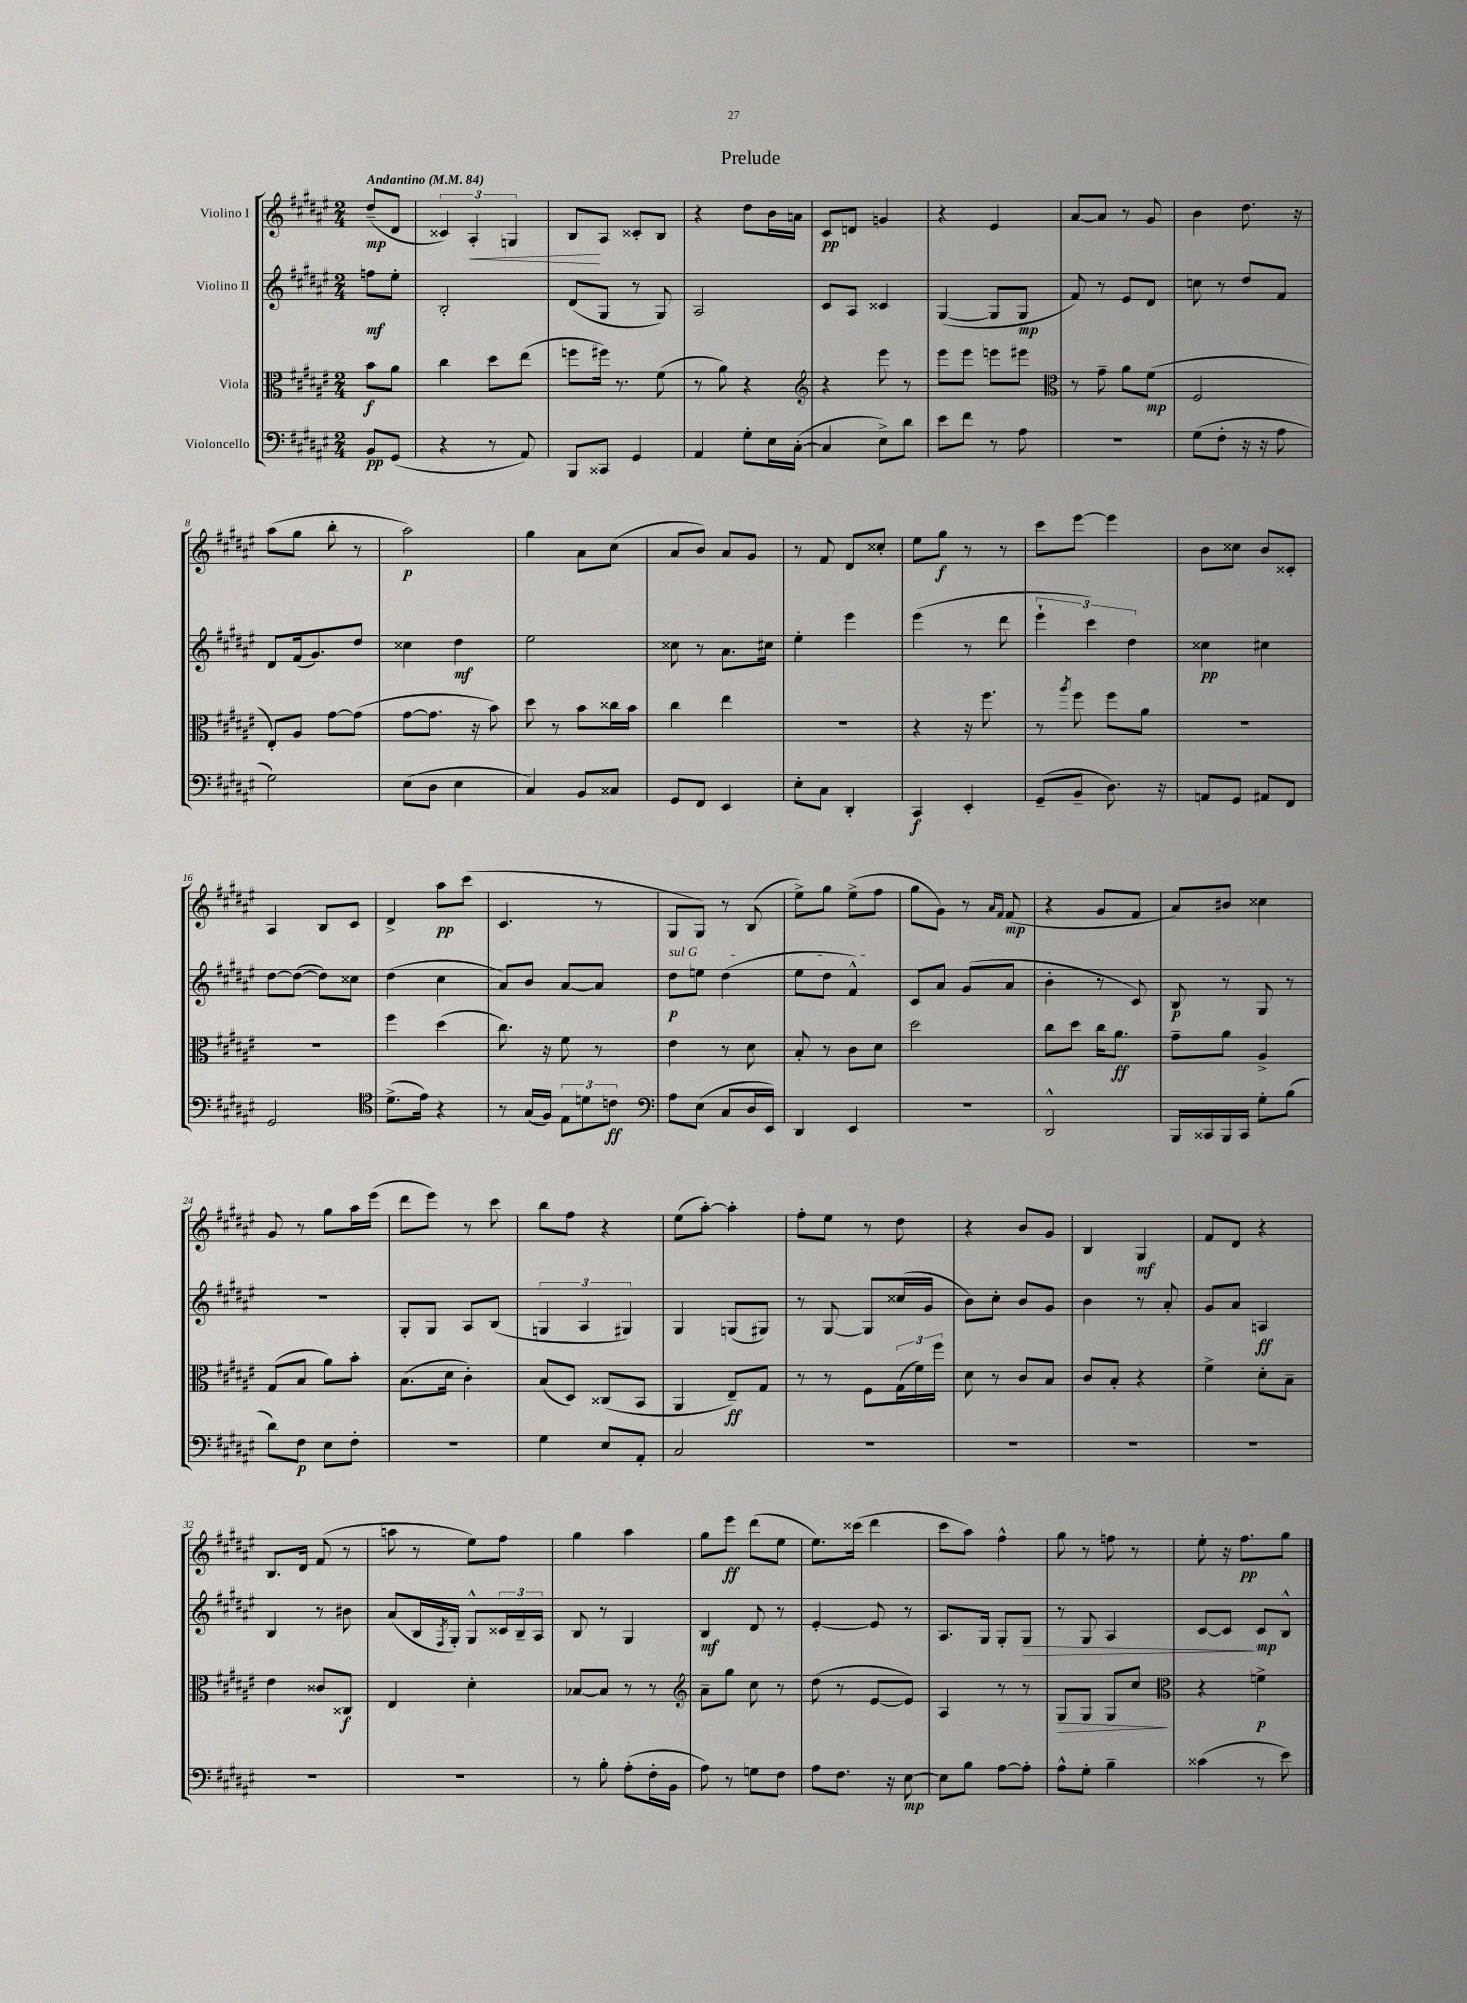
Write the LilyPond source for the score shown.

\header { title = "Prelude" }
<<
\new StaffGroup <<
\new Staff = "s0" \with { instrumentName = "Violino I" } {
    \clef treble \key fis \major \numericTimeSignature \time 2/4 \partial 4 \tempo "Andantino" 4 = 84
    dis''8--\mp( dis'8 |
    \tuplet 3/2 { cisis'4) ais4-.\< g4 } |
    b8\! ais8 cisis'8-. b8 |
    r4 dis''8 b'16 a'16 |
    cis'8\pp d'8 g'4 |
    r4 eis'4 |
    ais'8~ ais'8 r8 gis'8 |
    b'4 dis''8. r16 |
    ais''8( gis''8 b''8-. r8 |
    ais''2\p) |
    gis''4 ais'8 cis''8( |
    ais'8 b'8) ais'8 gis'8 |
    r8 fis'8 dis'8 cisis''8-. |
    eis''8 gis''8\f r8 r8 |
    cis'''8 eis'''8~ eis'''4 |
    b'8 cisis''8 b'8 cisis'8-. |
    ais4 b8 cis'8 |
    dis'4-> ais''8\pp cis'''8( |
    cis'4. r8 |
    gis8 gis8) r8 b8( |
    eis''8->) gis''8 eis''8->( fis''8 |
    gis''8 gis'8) r8 \grace { ais'16 fis'16 } fis'8\mp( |
    r4 gis'8 fis'8 |
    ais'8) bis'8 cisis''4 |
    gis'8 r8 gis''8 ais''16 eis'''16( |
    dis'''8 eis'''8) r8 cis'''8 |
    b''8 fis''8 r4 |
    eis''8( ais''8~-.) ais''4-. |
    fis''8-. eis''8 r8 dis''8 |
    r4 b'8 gis'8 |
    b4 gis4\mf |
    fis'8 dis'8 r4 |
    b8. dis'16 fis'8( r8 |
    a''8 r8 eis''8) fis''8 |
    gis''4 ais''4 |
    gis''8 eis'''8\ff dis'''8( eis''8 |
    eis''8.) cisis'''16( dis'''4 |
    cis'''8 ais''8) fis''4-^ |
    gis''8 r8 f''8 r8 |
    eis''8-. r16 fis''8.\pp gis''8 \bar "|." |
}
\new Staff = "s1" \with { instrumentName = "Violino II" } {
    \clef treble \key fis \major \numericTimeSignature \time 2/4 \partial 4
    f''8\mf eis''8-. |
    b2-. |
    dis'8( gis8 r8 gis8) |
    ais2 |
    cis'8 ais8 cisis'4 |
    gis4~( gis8 gis8\mp |
    fis'8) r8 eis'8 dis'8 |
    c''8 r8 dis''8 fis'8 |
    dis'8 fis'16( gis'8.) dis''8 |
    cisis''4 dis''4\mf |
    eis''2 |
    cisis''8 r8 ais'8. cis''16 |
    eis''4-. eis'''4 |
    eis'''4( r8 dis'''8 |
    \tuplet 3/2 { eis'''4-! cis'''4) dis''4 } |
    cisis''4\pp cis''4 |
    dis''8~ dis''8~( dis''8) cisis''8 |
    dis''4( cis''4 |
    ais'8) b'8 ais'8~ ais'8 |
    \once \override TextSpanner.bound-details.left.text = \markup { \italic "sul G" } dis''8\p\startTextSpan e''8 dis''4( |
    eis''8 dis''8 fis'4-^\stopTextSpan) |
    cis'8 ais'8 gis'8( ais'8 |
    b'4-. r8 cis'8) |
    b8\p r8 gis8 r8 |
    r2 |
    gis8-. gis8 ais8 b8( |
    \tuplet 3/2 { g4 ais4 gis4) } |
    gis4 g8( gis8) |
    r8 gis8~ gis8 cisis''16( gis'16 |
    b'8) cis''8-. b'8 gis'8 |
    b'4 r8 ais'8-. |
    gis'8 ais'8 a4\ff |
    b4 r8 bis'8 |
    ais'8( b16 \acciaccatura { fis8 } gis16-.) gis8-^ \tuplet 3/2 { cisis'16 b16-- ais16 } |
    b8 r8 gis4 |
    b4\mf dis'8 r8 |
    eis'4~-. eis'8 r8 |
    ais8. gis16 gis8-. gis8\> |
    r8 gis8 ais4 |
    cis'8~ cis'8\! cis'8\mp b8-^ \bar "|." |
}
\new Staff = "s2" \with { instrumentName = "Viola" } {
    \clef alto \key fis \major \numericTimeSignature \time 2/4 \partial 4
    b'8\f ais'8 |
    cis''4 dis''8 eis''8( |
    f''8 fis''16) r8. fis'8( |
    r8 ais'8) r4 |
    \clef treble r4 eis'''8 r8 |
    eis'''8 eis'''8 e'''8 eis'''8 |
    \clef alto r8 gis'8-- ais'8 fis'8\mp( |
    fis2 |
    eis8-.) ais8 gis'8~ gis'8( |
    gis'8~ gis'8. r16 b'8) |
    dis''8 r8 b'8 cisis''16 b'16 |
    cis''4 eis''4 |
    R2 |
    r4 r16 fis''8. |
    r8 \acciaccatura { ais''8 } fis''8 fis''8 ais'8 |
    R2 |
    R2 |
    fis''4 dis''4( |
    cis''8.) r16 fis'8 r8 |
    eis'4 r8 dis'8 |
    b8-. r8 cis'8 dis'8 |
    dis''2 |
    cis''8 dis''8 cis''16 ais'8.\ff |
    gis'8-- ais'8 ais4-> |
    gis8( b8 ais'8) b'8-. |
    b8.( dis'16 cis'4-.) |
    b8( dis8) cisis8( b,8 |
    ais,4 eis8--\ff) gis8 |
    r8 r8 fis8 \tuplet 3/2 { gis16( fis'16) fis''16 } |
    dis'8 r8 cis'8 b8 |
    cis'8 b8-. r4 |
    fis'4-> dis'8-. b8-- |
    eis'4 cisis'8 cisis8\f |
    eis4 dis'4-. |
    bes8~ bes8 r8 r8 |
    \clef treble ais'8-- gis''8 cis''8 r8 |
    dis''8( r8 eis'8~ eis'8) |
    ais4 r8 r8 |
    gis8\> gis8 gis8 cis''8\! |
    \clef alto r4 f'4->\p \bar "|." |
}
\new Staff = "s3" \with { instrumentName = "Violoncello" } {
    \clef bass \key fis \major \numericTimeSignature \time 2/4 \partial 4
    b,8\pp gis,8( |
    r4 r8 ais,8) |
    b,,8 cisis,8 gis,4 |
    ais,4 gis8-. eis16 cis16~-.( |
    cis4 eis8->) dis'8 |
    eis'8 fis'8 r8 ais8 |
    R2 |
    gis8( fis8-. r16 r16 ais8 |
    gis2) |
    eis8( dis8 eis4 |
    cis4) b,8 cisis8 |
    gis,8 fis,8 eis,4 |
    eis8-. cis8 dis,4-. |
    cis,4\f eis,4-. |
    gis,8--( b,8-- dis8.) r16 |
    a,8 gis,8 ais,8 fis,8 |
    gis,2 |
    \clef tenor dis'8.->( eis'16) r4 |
    r8 gis16( fis16) \tuplet 3/2 { eis8 d'8 c'8\ff } |
    \clef bass ais8 eis8( cis8 dis16 eis,16) |
    dis,4 eis,4 |
    R2 |
    dis,2-^ |
    b,,16 cisis,16 b,,16 cisis,16 gis8-. b8( |
    dis'8) fis8\p eis8 fis8-. |
    R2 |
    gis4 eis8 ais,8-. |
    cis2 |
    R2 |
    R2 |
    R2 |
    R2 |
    R2 |
    R2 |
    r8 b8-. ais8-.( fis16-. b,16 |
    ais8) r8 g8 fis8 |
    ais8 fis8. r16 eis8~\mp |
    eis8 b8 ais8~ ais8-. |
    ais8-^ gis8-. b4-- |
    cisis'4( r8 eis'8) \bar "|." |
}
>>
>>
